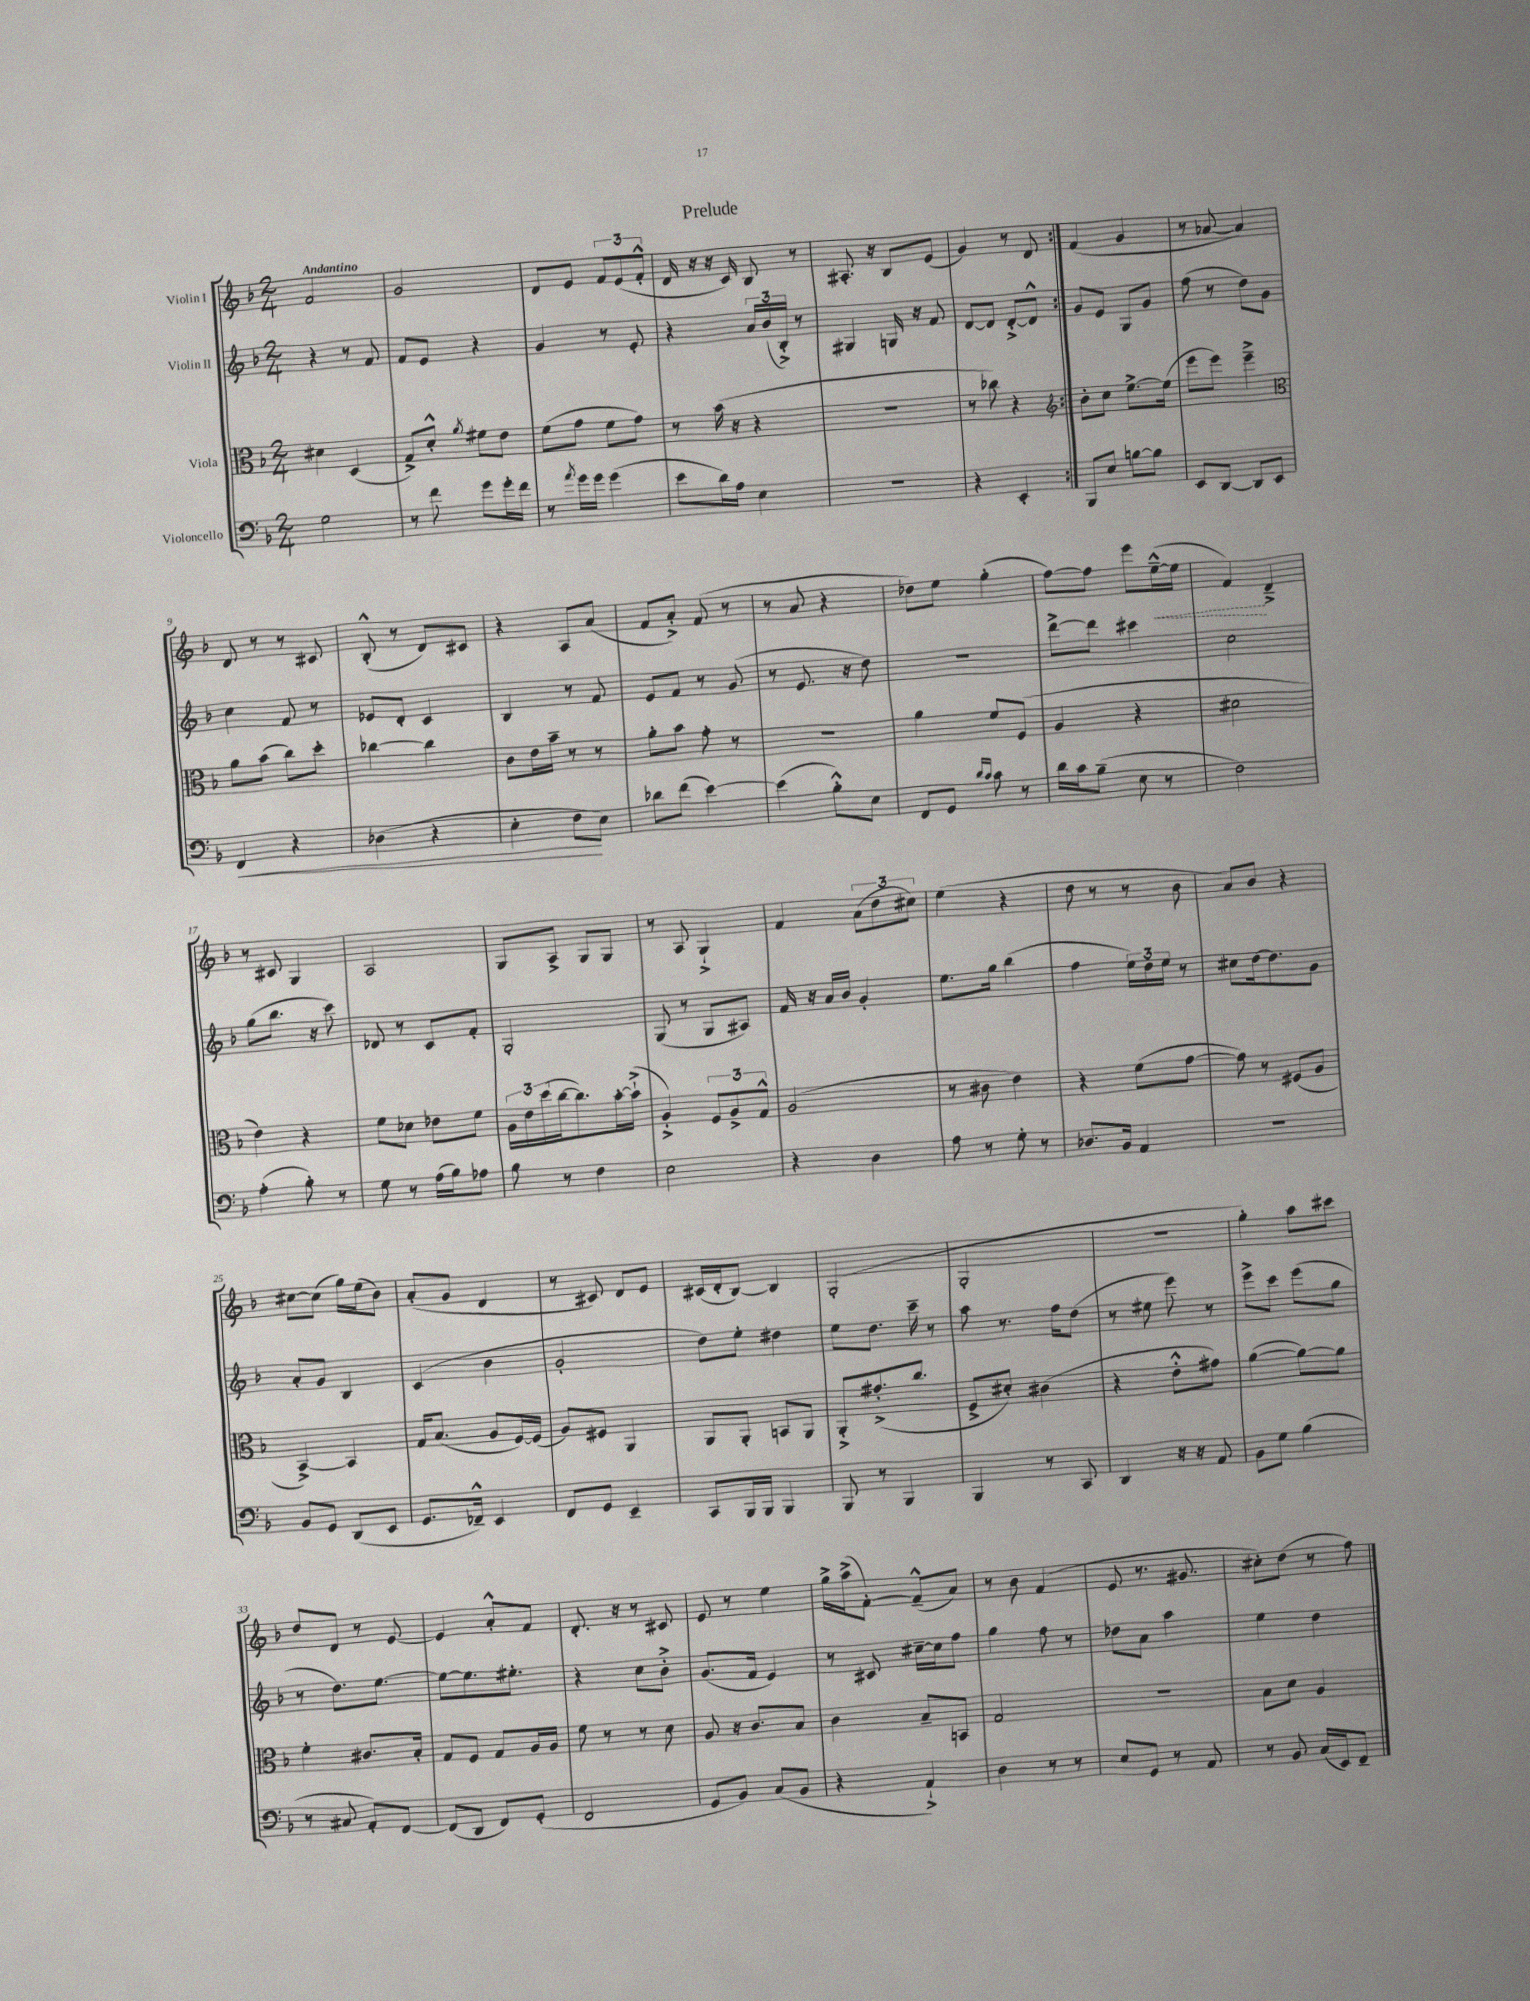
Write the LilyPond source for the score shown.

\header { title = "Prelude" }
<<
\new StaffGroup <<
\new Staff = "s0" \with { instrumentName = "Violin I" } {
    \clef treble \key f \major \numericTimeSignature \time 2/4 \tempo "Andantino"
    \repeat volta 2 { f'2 |
    g'2 |
    d'8 e'8 \tuplet 3/2 { f'8 e'8( f'8-.-^ } |
    d'16 r16 r16 c'16) bes8 r8 |
    ais8.-. r16 bes8 e'8( |
    g'4) r8 d'8 | }
    f'4( g'4 |
    r8 aes'8~ aes'4) |
    d'8 r8 r8 cis'8 |
    bes8-.-^( r8 d'8) cis'8 |
    r4 a8 a'8( |
    f'8 a'8-.->) f'8( r8 |
    r8 a'8 r4 |
    des''8) e''8 g''4-.( |
    f''8~) f''8 e'''8 \once \override Hairpin.style = #'dashed-line e''16~---^\<( e''16 |
    f'4\!) d'4---> |
    r8 cis'8 g4 |
    a2 |
    g8 a8-> g8 g8 |
    r8 a8 g4-!-> |
    f'4 \tuplet 3/2 { a'8( d''8 cis''8) } |
    e''4( r4 |
    d''8 r8 r8 bes'8 |
    a'8) bes'8 r4 |
    cis''8~ cis''8( g''16) e''16( bes'8) |
    a'8-.( g'8 d'4 |
    r8 cis'8) d'8 e'8 |
    cis'16( d'16-. bes8~) bes4 |
    g2-.( |
    g2-. |
    R2 |
    g''4-.) a''8 cis'''8 |
    d''8 d'8 r8 e'8~ |
    e'4 a'8-.-^ f'8 |
    d'8.-. r16 r8 cis'8 |
    e'8 r8 e''4 |
    g''16-> a''16->( f'8~-.) f'8---^( a'8) |
    r8 bes'8 f'4( |
    e'8 r8. gis'8. |
    cis''8-.) d''8( r8 f''8) \bar "|." |
}
\new Staff = "s1" \with { instrumentName = "Violin II" } {
    \clef treble \key f \major \numericTimeSignature \time 2/4
    \repeat volta 2 { r4 r8 f'8 |
    f'8 e'8 r4 |
    g'4 r8 e'8-. |
    r4 \tuplet 3/2 { a'16 bes'16( bes16-.->) } r8 |
    gis4 g16 r16 f'8 |
    d'8~ d'8 d'8~-.-> d'8-^ | }
    g'8 e'8 g8 g'8 |
    f''8( r8 d''8) g'8 |
    c''4 f'8 r8 |
    ees'8 d'8-. c'4 |
    bes4 r8 f'8 |
    e'8 f'8 r8 g'8( |
    r8 e'8. r16 d''8) |
    R2 |
    d'''8~-> d'''8 cis'''4 |
    c''2 |
    g''8( bes''8. r16 c'''8) |
    des'8 r8 c'8 f'8-. |
    g2-. |
    g8( r8 g8 ais8) |
    f'16 r16 a'16 bes'16 g'4-. |
    e''8. g''16 bes''4( |
    f''4 \tuplet 3/2 { e''16) d''16 e''16 } r8 |
    cis''8 d''16~ d''8. g'8 |
    a'8-. g'8 bes4 |
    c'4( bes'4 |
    g'2-. |
    d''8) e''8-. dis''4 |
    e''8 d''8. c'''16-- r8 |
    a''8 r8. f''16 d''8( |
    r8 eis''8 e'''8) r8 |
    e'''8-> c'''8 e'''8( g''8 |
    r8 d''8.) e''8.~ |
    e''8~ e''8. eis''8.-. |
    r4 c''8 bes'8-.-> |
    g'8.( f'16 e'4) |
    r8 cis'8 cis''16~-- cis''16 f''8 |
    g''4 f''8 r8 |
    des''8 a'8 a''4 |
    e''4 d''4 \bar "|." |
}
\new Staff = "s2" \with { instrumentName = "Viola" } {
    \clef alto \key f \major \numericTimeSignature \time 2/4
    \repeat volta 2 { dis'4 d4( |
    g8->) d'8-.-^ \acciaccatura { a'8 } fis'8 e'8 |
    f'8( g'8 f'8 g'8) |
    r8 bes'16( r16 r4 |
    R2 |
    r8 ces''8) r4 | }
    \clef treble bes'8-. c''8 e''8.~-> e''16( |
    e'''8 e'''8) e'''4---> |
    \clef alto a'8 bes'8( c''8) d''8-. |
    ces''4~ ces''4 |
    c'8 e'16 bes'16-- r8 r8 |
    a'8-. bes'8 g'8-. r8 |
    r2 |
    a'4 f'8 f8( |
    a4 r4 |
    dis'2 |
    e'4) r4 |
    f'8 des'8 ees'8 f'8 |
    \tuplet 3/2 { a16 e'16 d''16( } c''16~ c''8.) bes'16~-. bes'16-!->( |
    a4-.->) \tuplet 3/2 { f8 a8-> g8-^ } |
    a2( |
    r8 cis'8 e'4) |
    r4 f'8( g'8~ |
    g'8) r8 fis8( a8 |
    bes,4~->) bes,4 |
    g16 bes8.( a8 f16~) f16( |
    a8) fis8 a,4 |
    a,8 a,8-. b,8 a,8 |
    a,8-.-> gis'8.-.->( c''8. |
    f8-> dis'8-.) cis'4( |
    r4 e'8-.-^ gis'8) |
    a'4~( a'8~) a'8 |
    f'4-. cis'8. bes16-. |
    g8 f8 g8 a16 a16 |
    f'8 r8 r8 d'8 |
    a8 r16 c'8. bes8 |
    c'4 bes8-- b,8 |
    g2 |
    r2 |
    bes8 d'8 a4 \bar "|." |
}
\new Staff = "s3" \with { instrumentName = "Violoncello" } {
    \clef bass \key f \major \numericTimeSignature \time 2/4
    \repeat volta 2 { g2 |
    r8 f'8 g'8 g'16-. f'16 |
    r8 \acciaccatura { a'8 } g'16 g'16 g'4( |
    e'8 d'16) a16 e4 |
    R2 |
    r4 e,4-. | }
    bes,,8 e8 b8~ b8 |
    e,8 d,8~ d,8 e,8 |
    f,4\< r4 |
    des4( r4 |
    e4-. f8\! e8) |
    des'8 f'8( e'4~) |
    e'4( bes8-.-^) e8 |
    f,8 g,8 \grace { d'16 c'16 } c'8 r8 |
    d'16 c'16 bes8--( e8 r8 |
    f2) |
    a4-.( bes8-.) r8 |
    g8 r8 a16( bes16) aes8 |
    bes8 r8 f4 |
    e2 |
    r4 d4 |
    a8 r8 g8-. r8 |
    des8. bes,16 a,4 |
    r2 |
    bes,8 g,8 d,8( e,8 |
    g,8. fes,16---^) e,4 |
    f,8 g,8 e,4-- |
    c,8 bes,,16 bes,,16 bes,,4 |
    bes,,8 r8 bes,,4 |
    bes,,4 r8 c,8 |
    d,4 r16 r16 a,8 |
    bes,8 g8 bes4( |
    r8 cis8 a,8-.) f,8~ |
    f,8( d,8 f,8) g,8-.( |
    f,2 |
    g,8 bes,8) c8( bes,8 |
    r4 a,4-!->) |
    d4 r8 r8 |
    e8 g,8 r8 a,8 |
    r8 bes,8 c16( e,16) f,8-- \bar "|." |
}
>>
>>
